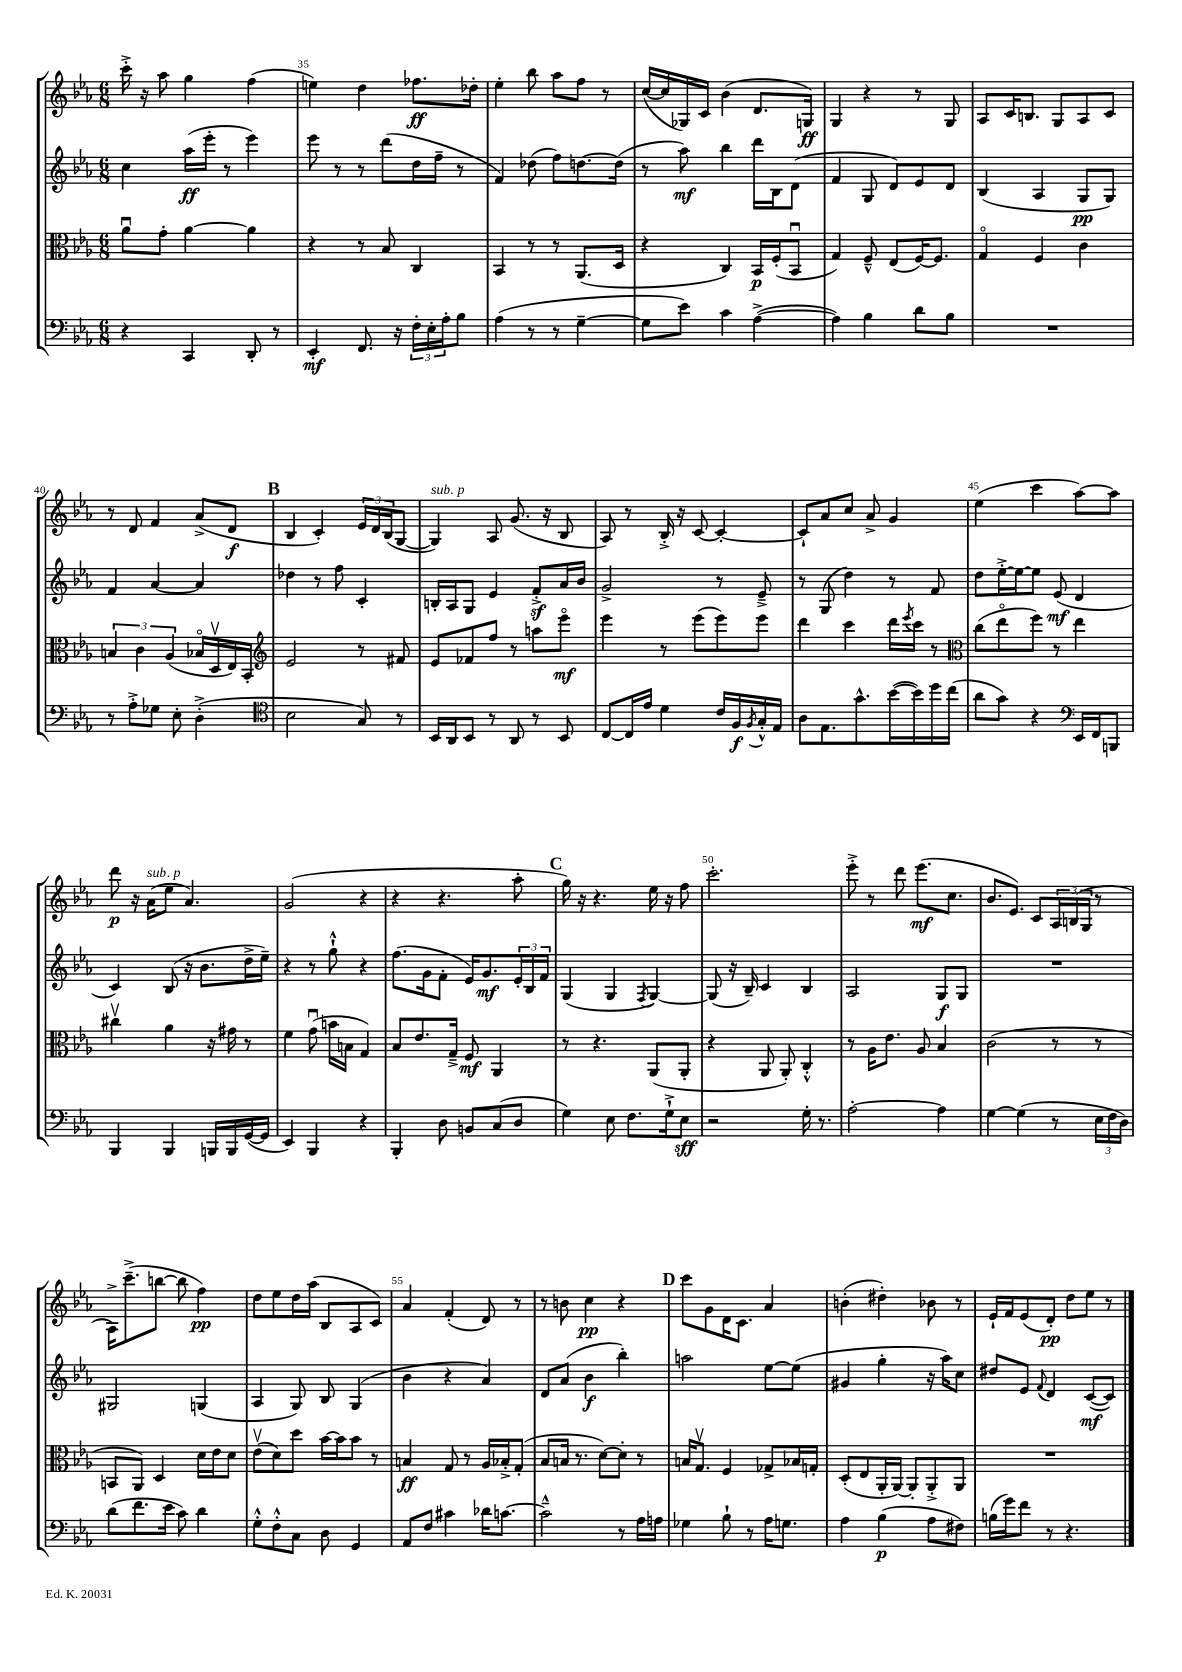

**kern	**dynam	**kern	**dynam	**kern	**dynam	**kern	**dynam
*part4	*part4	*part3	*part3	*part2	*part2	*part1	*part1
*staff4	*staff4	*staff3	*staff3	*staff2	*staff2	*staff1	*staff1
*clefF4	*	*clefC3	*	*clefG2	*	*clefG2	*
*k[b-e-a-]	*	*k[b-e-a-]	*	*k[b-e-a-]	*	*k[b-e-a-]	*
*M6/8	*	*M6/8	*	*M6/8	*	*M6/8	*
=34	=34	=34	=34	=34	=34	=34	=34
4r	.	8a-u\L	.	4cc\	.	16ccc'^\	.
.	.	.	.	.	.	16r	.
.	.	8g'\J	.	.	.	8aa-\	.
4CC/	.	[4a-\	.	(16aa-\LL	ff	4gg\	.
.	.	.	.	16eee-'\JJ	.	.	.
.	.	.	.	8r	.	.	.
8DD'/	.	4a-\]	.	4eee-\)	.	(4ff\	.
8r	.	.	.	.	.	.	.
=35	=35	=35	=35	=35	=35	=35	=35
4EE-'/	mf	4r	.	8eee-\	.	4een\)	.
.	.	.	.	8r	.	.	.
8.FF/	.	8r	.	8r	.	4dd\	.
.	.	8B-/	.	(8ddd\L	.	.	.
16r	.	.	.	.	.	.	.
24F'\LL	.	4C/	.	16dd\L	.	8.ff-X\L	ff
24E-'\	.	.	.	.	.	.	.
.	.	.	.	16ff~\JJ	.	.	.
24A-'\J	.	.	.	.	.	.	.
8B-\J	.	.	.	8r	.	.	.
.	.	.	.	.	.	16dd-X'\Jk	.
=36	=36	=36	=36	=36	=36	=36	=36
(4A-\	.	4BB-/	.	4f/)	.	4ee-'\	.
8r	.	8r	.	(8dd-X\	.	8bb-\	.
8r	.	8r	.	8ff\L)	.	8aa-\L	.
[4G~\	.	(8.AA-/L	.	[8.ddn\	.	8ff\J	.
.	.	.	.	.	.	8r	.
.	.	16D/Jk	.	(16dd\Jk]	.	.	.
=37	=37	=37	=37	=37	=37	=37	=37
8G\L]	.	4r	.	8r	.	([16cc/LL	.
.	.	.	.	.	.	16cc/]	.
8e-\J)	.	.	.	8aa-\)	mf	16G-X/)	.
.	.	.	.	.	.	16c/JJ	.
4c\	.	4C/)	.	4bb-\	.	(4b-\	.
([4A-^\	.	16BB-/LL	p	16ddd\LL	.	8.d/L	.
.	.	(16F'/J	.	16B-\J	.	.	.
.	.	8BB-u/J	.	(8d\J	.	.	.
.	.	.	.	.	.	16Gn/Jk)	ff
=38	=38	=38	=38	=38	=38	=38	=38
4A-\])	.	4G/)	.	4f/	.	4G/	.
4B-\	.	8F~^^/	.	8G/	.	4r	.
.	.	(8E-/L	.	8d/L)	.	.	.
8d\L	.	[16F/K)	.	8e-/	.	8r	.
.	.	8.F/J]	.	.	.	.	.
8B-\J	.	.	.	8d/J	.	8G/	.
=39	=39	=39	=39	=39	=39	=39	=39
2.r	.	4G/	.	(4B-/	.	8A-/L	.
.	.	.	.	.	.	16c/K	.
.	.	.	.	.	.	8.Bn/J	.
.	.	4F/	.	4A-/	.	.	.
.	.	.	.	.	.	8G/L	.
.	.	4c\	.	8G/L	pp	8A-/	.
.	.	.	.	8G/J)	.	8c/J	.
!!LO:LB:g=z
=40	=40	=40	=40	=40	=40	=40	=40
8r	.	6Bn/	.	4f/	.	8r	.
8A-'^\L	.	.	.	.	.	8d/	.
.	.	6c\	.	.	.	.	.
8G-X\J	.	.	.	[4a-/	.	4f/	.
.	.	(6A-/	.	.	.	.	.
8E-'\	.	.	.	.	.	.	.
(4D'^\	.	16B-X/LL	.	4a-/]	.	(8a-^/L	.
.	.	16Dv/	.	.	.	.	.
.	.	16E-/)	.	.	.	8d/J	f
.	.	16BB-'/JJ	.	.	.	.	.
!!LO:REH:place=s1:t=B
=41	=41	=41	=41	=41	=41	=41	=41
*clefC4	*	*clefG2	*	*	*	*	*
2B-\	.	2e-/	.	4dd-X\	.	4B-/	.
.	.	.	.	8r	.	4c'/)	.
.	.	.	.	8ff\	.	.	.
8G/)	.	8r	.	4c'/	.	24e-/LL	.
.	.	.	.	.	.	24d/	.
.	.	.	.	.	.	(24B-/J	.
8r	.	8f#X/	.	.	.	[8G/J	.
=42	=42	=42	=42	=42	=42	=42	=42
!	!	!	!	!	!	!LO:TX:a:i:t=sub. p	!
16BB-/LL	.	8e-/L	.	16Bn'/LL	.	4G/])	.
16AA-/J	.	.	.	16A-/J	.	.	.
8BB-/J	.	8f-X/	.	8G/J	.	.	.
8r	.	8ff/J	.	4e-/	.	8A-/	.
8AA-/	.	8r	.	.	.	(8.g/	.
8r	.	8aan\L	.	8fz'^/L	.	.	.
.	.	.	.	.	.	16r	.
8BB-/	.	8eee-\J	mf	16a-/L	.	8B-/	.
.	.	.	.	16b-/JJ	.	.	.
=43	=43	=43	=43	=43	=43	=43	=43
[8C/L	.	4eee-\	.	2g^/	.	8A-/)	.
16C/L]	.	.	.	.	.	8r	.
16e-/JJ	.	.	.	.	.	.	.
4d\	.	8r	.	.	.	16B-'^/	.
.	.	.	.	.	.	16r	.
.	.	(8eee-\L	.	.	.	[8c/	.
16c/LL	.	8eee-\)	.	8r	.	4c'/_	.
16F/	f	.	.	.	.	.	.
8qF/	.	.	.	.	.	.	.
16G'^^/	.	8eee-\J	.	8e-~^/	.	.	.
16E-/JJ	.	.	.	.	.	.	.
=44	=44	=44	=44	=44	=44	=44	=44
8A-\L	.	4ddd\	.	8r	.	8c`/L]	.
8.E-\	.	.	.	(8G/	.	8a-/	.
.	.	4ccc\	.	4dd\)	.	8cc/J	.
8.g^^\	.	.	.	.	.	.	.
.	.	.	.	.	.	8a-^/	.
([16b-\L	.	16ddd\LL	.	8r	.	4g/	.
.	.	8qeee-/	.	.	.	.	.
16b-\])	.	16ccc\JJ	.	.	.	.	.
16dd\	.	8r	.	8f/	.	.	.
(16cc\JJ	.	.	.	.	.	.	.
=45	=45	=45	=45	=45	=45	=45	=45
*	*	*clefC3	*	*	*	*	*
8a-\L	.	(8cc\L	.	8dd\L	.	(4ee-\	.
8g\J)	.	8ee-\	.	[16ee-'^\L	.	.	.
.	.	.	.	16ee-\J_	.	.	.
4r	.	8ff\J)	.	8ee-\J]	.	4ccc\	.
.	.	8r	.	(8e-/	mf	.	.
*clefF4	*	*	*	*	*	*	*
16EE-/LL	.	4ee-\	.	4d/	.	[8aa-\L)	.
16FF/J	.	.	.	.	.	.	.
8BBBn/J	.	.	.	.	.	8aa-\J]	.
!!LO:LB:g=z
=46	=46	=46	=46	=46	=46	=46	=46
4BBB-/	.	4cc#Xv\	.	4c/)	.	8ddd\	p
.	.	.	.	.	.	16r	.
!	!	!	!	!	!	!LO:TX:a:i:t=sub. p	!
.	.	.	.	.	.	(16a-\KL	.
4BBB-/	.	4a-\	.	(8B-/	.	8ee-\J	.
.	.	.	.	16r	.	4.a-/)	.
.	.	.	.	8.b-\L	.	.	.
16BBBn/LL	.	16r	.	.	.	.	.
16BBB/	.	16g#X\	.	.	.	.	.
([16GG/	.	8r	.	16dd^\L	.	.	.
16GG/JJ]	.	.	.	16ee-~\JJ)	.	.	.
=47	=47	=47	=47	=47	=47	=47	=47
4EE-/)	.	4f\	.	4r	.	(2g/	.
4BBB-/	.	(8gu\	.	8r	.	.	.
.	.	16bn\LL	.	8gg`^^\	.	.	.
.	.	16Bn\JJ	.	.	.	.	.
4r	.	4G/)	.	4r	.	4r	.
=48	=48	=48	=48	=48	=48	=48	=48
4BBB-'/	.	8B-/L	.	(8.ff\L	.	4r	.
.	.	8.e-/	.	.	.	.	.
.	.	.	.	16g\k	.	.	.
8D\	.	.	.	8f'\J	.	4.r	.
.	.	16G~^/Jk	.	.	.	.	.
8BBn/L	.	8F/	mf	16e-/KL)	.	.	.
.	.	.	.	8.g/	mf	.	.
(8C/	.	4AA-/	.	.	.	.	.
8D/J	.	.	.	24e-'/L	.	8aa-'\	.
.	.	.	.	24B-/	.	.	.
.	.	.	.	24f/JJ	.	.	.
!!LO:REH:place=s1:t=C
=49	=49	=49	=49	=49	=49	=49	=49
4G\)	.	8r	.	(4G/	.	16gg\)	.
.	.	.	.	.	.	16r	.
.	.	4.r	.	.	.	4.r	.
8E-\	.	.	.	4G/	.	.	.
8.F\L	.	.	.	.	.	.	.
.	.	.	.	8qF/	.	.	.
.	.	(8AA-/L	.	[4G/)	.	16ee-\	.
16G`^\k	.	.	.	.	.	16r	.
8E-\J	sff	8AA-'/J	.	.	.	8ff\	.
=50	=50	=50	=50	=50	=50	=50	=50
2r	.	4r	.	(8G/]	.	2.ccc'\	.
.	.	.	.	16r	.	.	.
.	.	.	.	16B-~/)	.	.	.
.	.	8AA-/	.	4c/	.	.	.
.	.	8AA-'/)	.	.	.	.	.
16G'\	.	4C'^^/	.	4B-/	.	.	.
8.r	.	.	.	.	.	.	.
=51	=51	=51	=51	=51	=51	=51	=51
[2A-'\	.	8r	.	2A-/	.	8eee-'^\	.
.	.	16A-\KL	.	.	.	8r	.
.	.	8.e-\J	.	.	.	.	.
.	.	.	.	.	.	8ddd\	.
.	.	8A-/	.	.	.	(8.eee-\L	mf
4A-\]	.	4B-/	.	8G/L	f	.	.
.	.	.	.	.	.	8.cc\J	.
.	.	.	.	8G/J	.	.	.
=52	=52	=52	=52	=52	=52	=52	=52
[4G\	.	(2c\	.	2.r	.	8.b-/L	.
.	.	.	.	.	.	8.e-/J)	.
(4G\]	.	.	.	.	.	.	.
.	.	.	.	.	.	8c/L	.
8r	.	8r	.	.	.	24A-/L	.
.	.	.	.	.	.	(24Bn/	.
.	.	.	.	.	.	24G/JJ	.
24E-\LL	.	8r	.	.	.	8r	.
24F\	.	.	.	.	.	.	.
24D\JJ)	.	.	.	.	.	.	.
!!LO:LB:g=z
=53	=53	=53	=53	=53	=53	=53	=53
(8d\L	.	8BBn/L	.	2G#X/	.	16A-^\KL)	.
.	.	.	.	.	.	(8.ccc~^\	.
8.f\	.	8AA-/J)	.	.	.	.	.
.	.	4D/	.	.	.	[8bbn\J	.
16e-\Jk	.	.	.	.	.	.	.
8c\)	.	.	.	.	.	8bb\]	.
4d\	.	16d\LL	.	(4Gn/	.	4ff\)	pp
.	.	16e-\J	.	.	.	.	.
.	.	8d\J	.	.	.	.	.
=54	=54	=54	=54	=54	=54	=54	=54
8G'^^\L	.	(8e-v\L	.	4A-/	.	8dd\L	.
8F'^^\	.	8d\)	.	.	.	8ee-\	.
8C\J	.	8dd\J	.	8G/)	.	16dd\L	.
.	.	.	.	.	.	(16aa-\JJ	.
8D\	.	[16b-\LL	.	8B-/	.	8B-/L	.
.	.	16b-\J]	.	.	.	.	.
4GG/	.	8b-\J	.	(4G/	.	8A-/	.
.	.	8r	.	.	.	8c/J)	.
=55	=55	=55	=55	=55	=55	=55	=55
8AA-/L	.	4Bn/	ff	4b-\	.	4a-/	.
8F/J	.	.	.	.	.	.	.
4c#X\	.	8G/	.	4r	.	(4f'/	.
.	.	8r	.	.	.	.	.
16d-X\KL	.	16A-/LL	.	4a-/)	.	8d/)	.
[8.cn\J	.	16B-X'^/J	.	.	.	.	.
.	.	(8G'/J	.	.	.	8r	.
=56	=56	=56	=56	=56	=56	=56	=56
2c~^^\]	.	8B-/L	.	8d/L	.	8r	.
.	.	16Bn/Jk	.	(8a-/J	.	8bn\	.
.	.	8.r	.	.	.	.	.
.	.	.	.	4b-\	f	4cc\	pp
.	.	[8d\L)	.	.	.	.	.
8r	.	8d'\J]	.	4bb-'\)	.	4r	.
16A-\LL	.	8r	.	.	.	.	.
16An\JJ	.	.	.	.	.	.	.
!!LO:REH:place=s1:t=D
=57	=57	=57	=57	=57	=57	=57	=57
4G-X\	.	16Bn/KL	.	2aan\	.	8ccc\L	.
.	.	8.Gv/J	.	.	.	.	.
.	.	.	.	.	.	8g\	.
8B-`\	.	4F/	.	.	.	16d\K	.
.	.	.	.	.	.	8.c\J	.
8r	.	.	.	.	.	.	.
16A-\KL	.	8G-X^/L	.	[8ee-\L	.	4a-/	.
8.Gn\J	.	.	.	.	.	.	.
.	.	16B-X/L	.	(8ee-\J]	.	.	.
.	.	16Gn'/JJ	.	.	.	.	.
=58	=58	=58	=58	=58	=58	=58	=58
4A-\	.	(8D'/L	.	4g#X/	.	(4bn'\	.
.	.	8E-/	.	.	.	.	.
(4B-\	p	16AA-'/L	.	4gg'\	.	4dd#X'\)	.
.	.	[16AA-/JJ)	.	.	.	.	.
.	.	8AA-'/L]	.	.	.	.	.
8A-\L	.	8AA-'^/	.	16r	.	8b-X\	.
.	.	.	.	16aa-\KL)	.	.	.
8F#X\J)	.	8AA-/J	.	8cc\J	.	8r	.
=59	=59	=59	=59	=59	=59	=59	=59
(16Bn\LL	.	2.r	.	8dd#X/L	.	16e-`/LL	.
16g\J)	.	.	.	.	.	16f/J	.
8f\J	.	.	.	8e-/J	.	(8e-/	.
.	.	.	.	8qqf/	.	.	.
8r	.	.	.	4d/	.	8d'/J)	pp
4.r	.	.	.	.	.	8dd\L	.
.	.	.	.	([8c/L	mf	8ee-\J	.
.	.	.	.	8c/J])	.	8r	.
==	==	==	==	==	==	==	==
*-	*-	*-	*-	*-	*-	*-	*-
